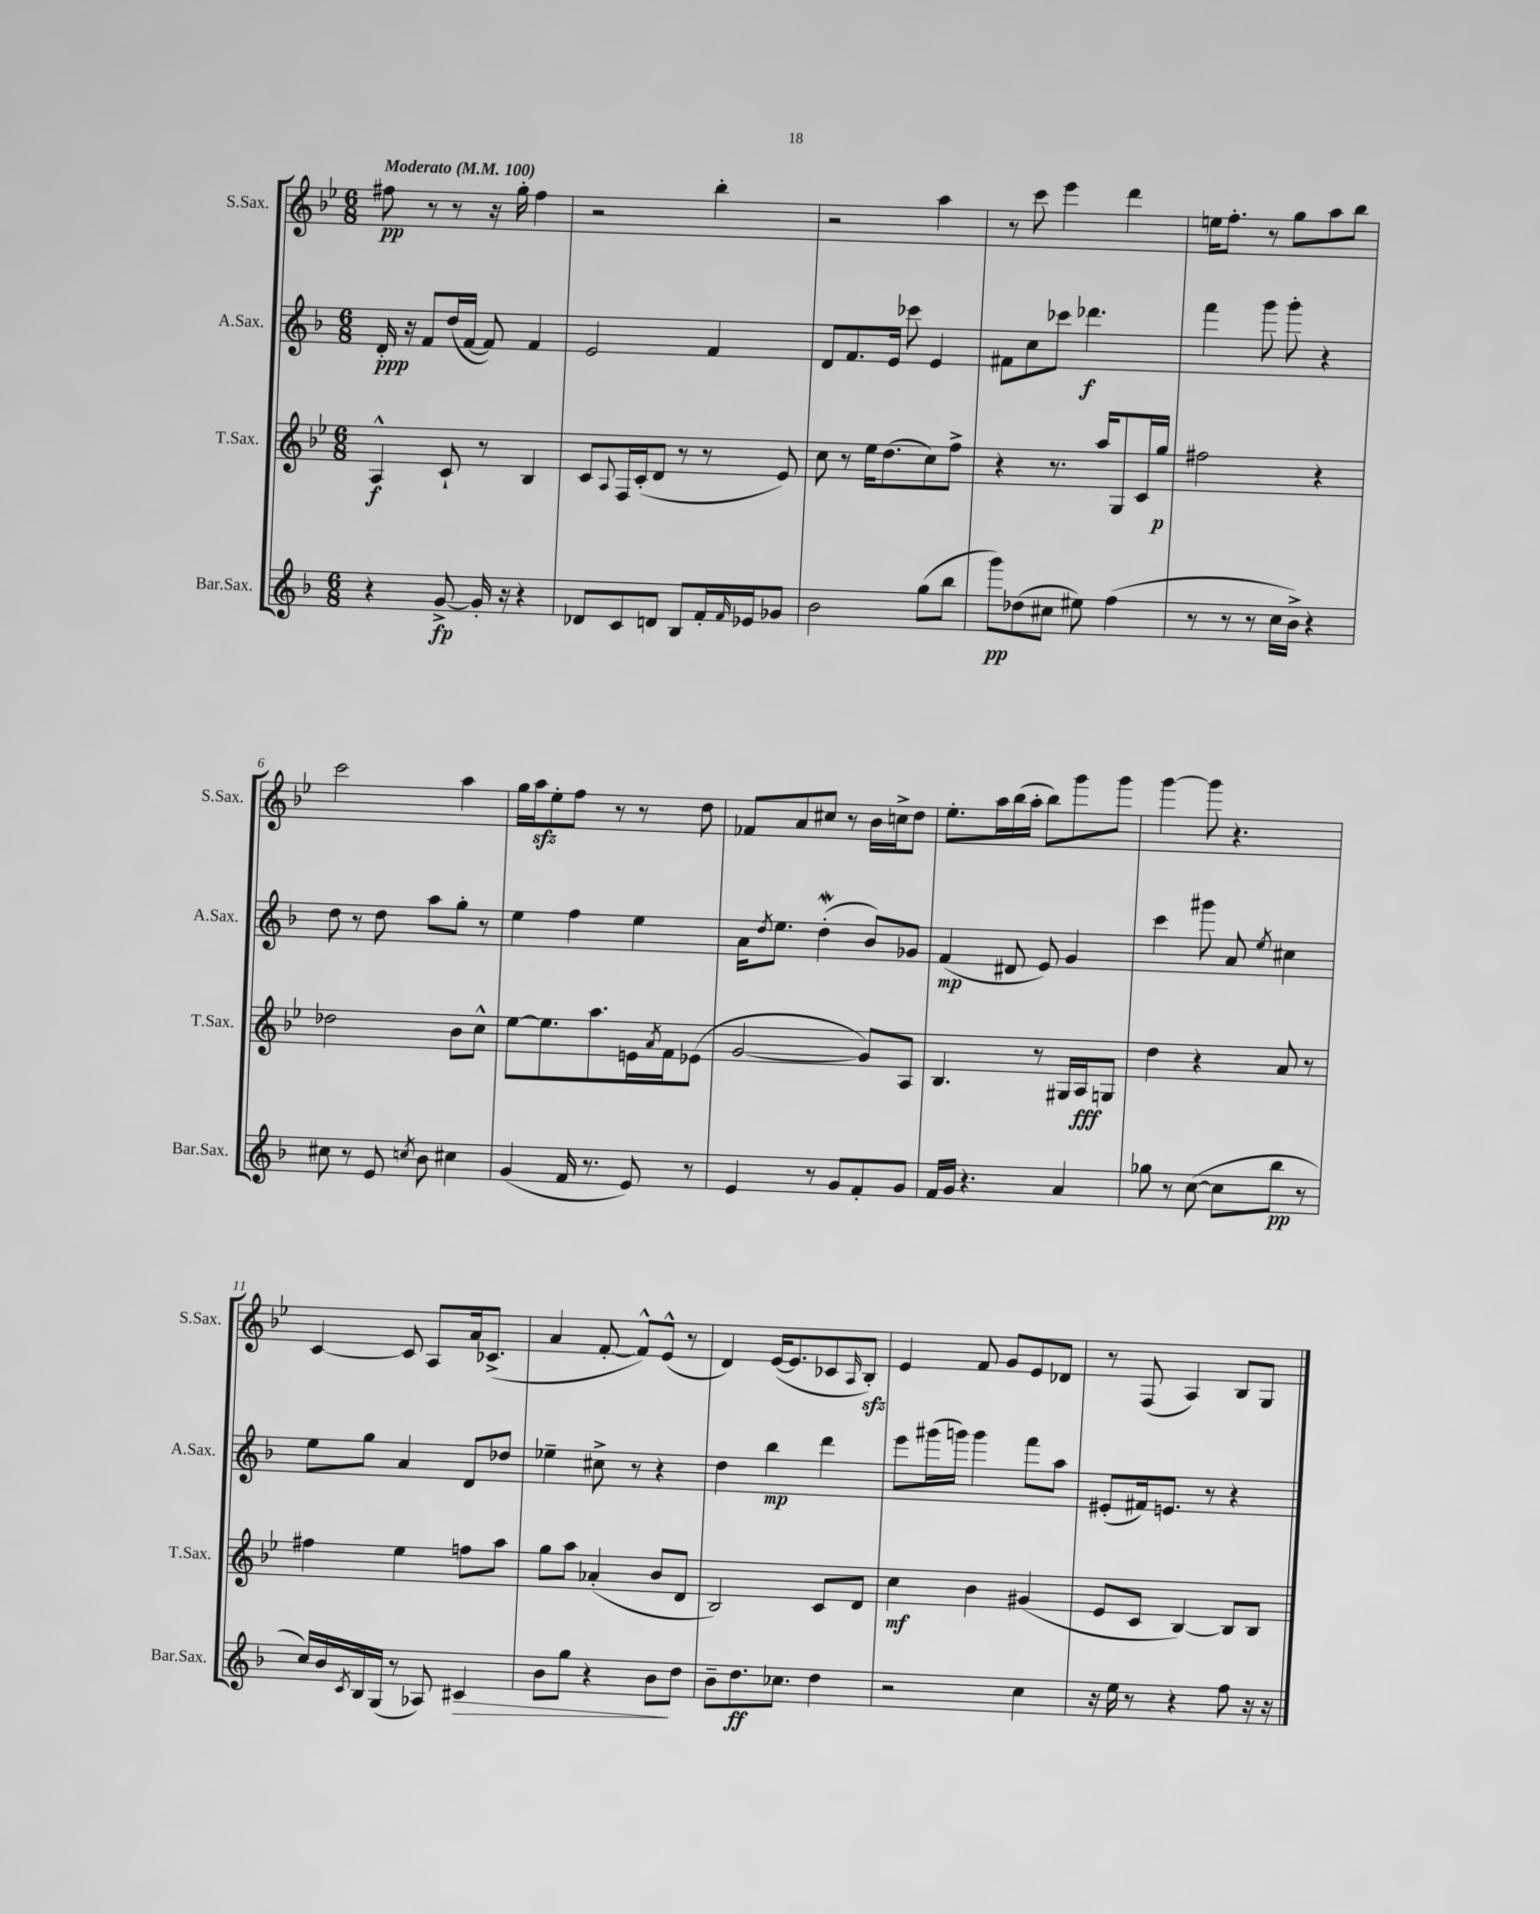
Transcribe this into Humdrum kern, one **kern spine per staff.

**kern	**kern	**kern	**kern
*staff4	*staff3	*staff2	*staff1
*clefG2	*clefG2	*clefG2	*clefG2
*k[b-]	*k[b-e-]	*k[b-]	*k[b-e-]
*M6/8	*M6/8	*M6/8	*M6/8
*MM100	*MM100	*MM100	*MM100
4r	4A^^	16d'	8ff#
.	.	16r	.
.	.	8f	8r
[8g^	8c`	(16dd	8r
.	.	[16f	.
16g']	8r	8f])	16r
16r	.	.	16gg'
4r	4B-	4f	4ff#
=	=	=	=
8d-	8c	2e	2r
.	8qqA	.	.
8c	16F	.	.
.	(16c'	.	.
8d	8d	.	.
8B-	8r	.	.
16f'	8r	4f	4bb-'
16qqf	.	.	.
16e-	.	.	.
8g-	8e-)	.	.
=	=	=	=
2b-	8cc	8d	2r
.	8r	8.f	.
.	16ee-	.	.
.	(8.dd	16e	.
.	.	8ccc-	.
(8gg	8cc)	4e	4aa
8bb-	8ff^	.	.
=	=	=	=
8ggg)	4r	8f#	8r
(8dd-	.	8cc	8ccc
8cc#	8.r	8ccc-	4eee-
8ee#)	.	4.ddd-	.
.	16aa	.	.
(4ff	8G	.	4ddd
.	16c	.	.
.	16gg	.	.
=	=	=	=
8r	2ff#	4fff	16ee
.	.	.	8.ff'
8r	.	.	.
8r	.	8ggg	8r
16cc	.	8ggg'	8gg
16b-^)	.	.	.
4r	4r	4r	8aa
.	.	.	8bb-
=	=	=	=
8cc#	2dd-	8dd	2ccc
8r	.	8r	.
8e	.	8dd	.
8qcc	.	.	.
8b-	.	8aa	.
4cc#	8b-	8gg'	4aa
.	8cc^^	8r	.
=	=	=	=
(4g	[8ee-	4ee	16gg
.	.	.	16aa
.	8.ee-]	.	8ee-'
16f	.	4ff	8ff
8.r	8.aa	.	.
.	.	.	8r
8e)	16e	4ee	8r
.	8qa	.	.
.	16f	.	.
8r	(8e-	.	8dd
=	=	=	=
4e	[2g	16a	8f-
.	.	8qdd	.
.	.	8.ee	.
.	.	.	8a
8r	.	(4dd'	8cc#
8g	.	.	8r
8f'	8g])	8b-)	16b-
.	.	.	16cc^
8g	8A	8g-	8dd
=	=	=	=
16f	4.B-	(4f	8.ee-'
16g	.	.	.
4.r	.	.	.
.	.	.	16aa
.	.	8d#	(16bb-
.	.	.	16aa'
.	8r	8e)	8bb-)
4a	16G#	4g	8ggg
.	16A	.	.
.	8G	.	8ggg
=	=	=	=
8gg-	4dd	4ccc	[4ggg
8r	.	.	.
([8cc	4r	8ggg#	8ggg]
8cc]	.	8a	4.r
.	.	8qee	.
8bb-	8a	4cc#	.
8r	8r	.	.
=	=	=	=
16cc)	4ff#	8ee	[4c
16b-	.	.	.
8qc	.	.	.
16B-	.	8gg	.
(16G	.	.	.
8r	4ee-	4a	8c]
8A-)	.	.	8A
4c#	8ff	8d	16a
.	.	.	(8.c-^
.	8aa	8dd-	.
=	=	=	=
8b-	8gg	4ee-~	4a
8gg	8aa	.	.
4r	(4a-'	8cc#^	[8f'
.	.	8r	8f^^])
8b-	8b-	4r	(8e-^^
8dd	8d	.	8r
=	=	=	=
8b-~	2B-)	4dd	4d)
8.dd	.	.	.
.	.	4bb-	([16e-
8.cc-	.	.	8.e-]
4dd	8c	4ddd	8c-
.	.	.	16qqA
.	8d	.	8B-')
=	=	=	=
2r	4cc	8eee	4e-
.	.	(16ggg#	.
.	.	16ggg)	.
.	4b-	4ggg	8f
.	.	.	8g
4cc	(4g#	8fff	8e-
.	.	8aa	8d-
=	=	=	=
16r	8e-	(8e#'	8r
16ee	.	.	.
8r	8c	16f#)	(8F
.	.	8.e	.
4r	[4B-)	.	4A)
.	.	8r	.
8ff	8B-]	4r	8B-
16r	8B-	.	8G
16r	.	.	.
==	==	==	==
*-	*-	*-	*-
